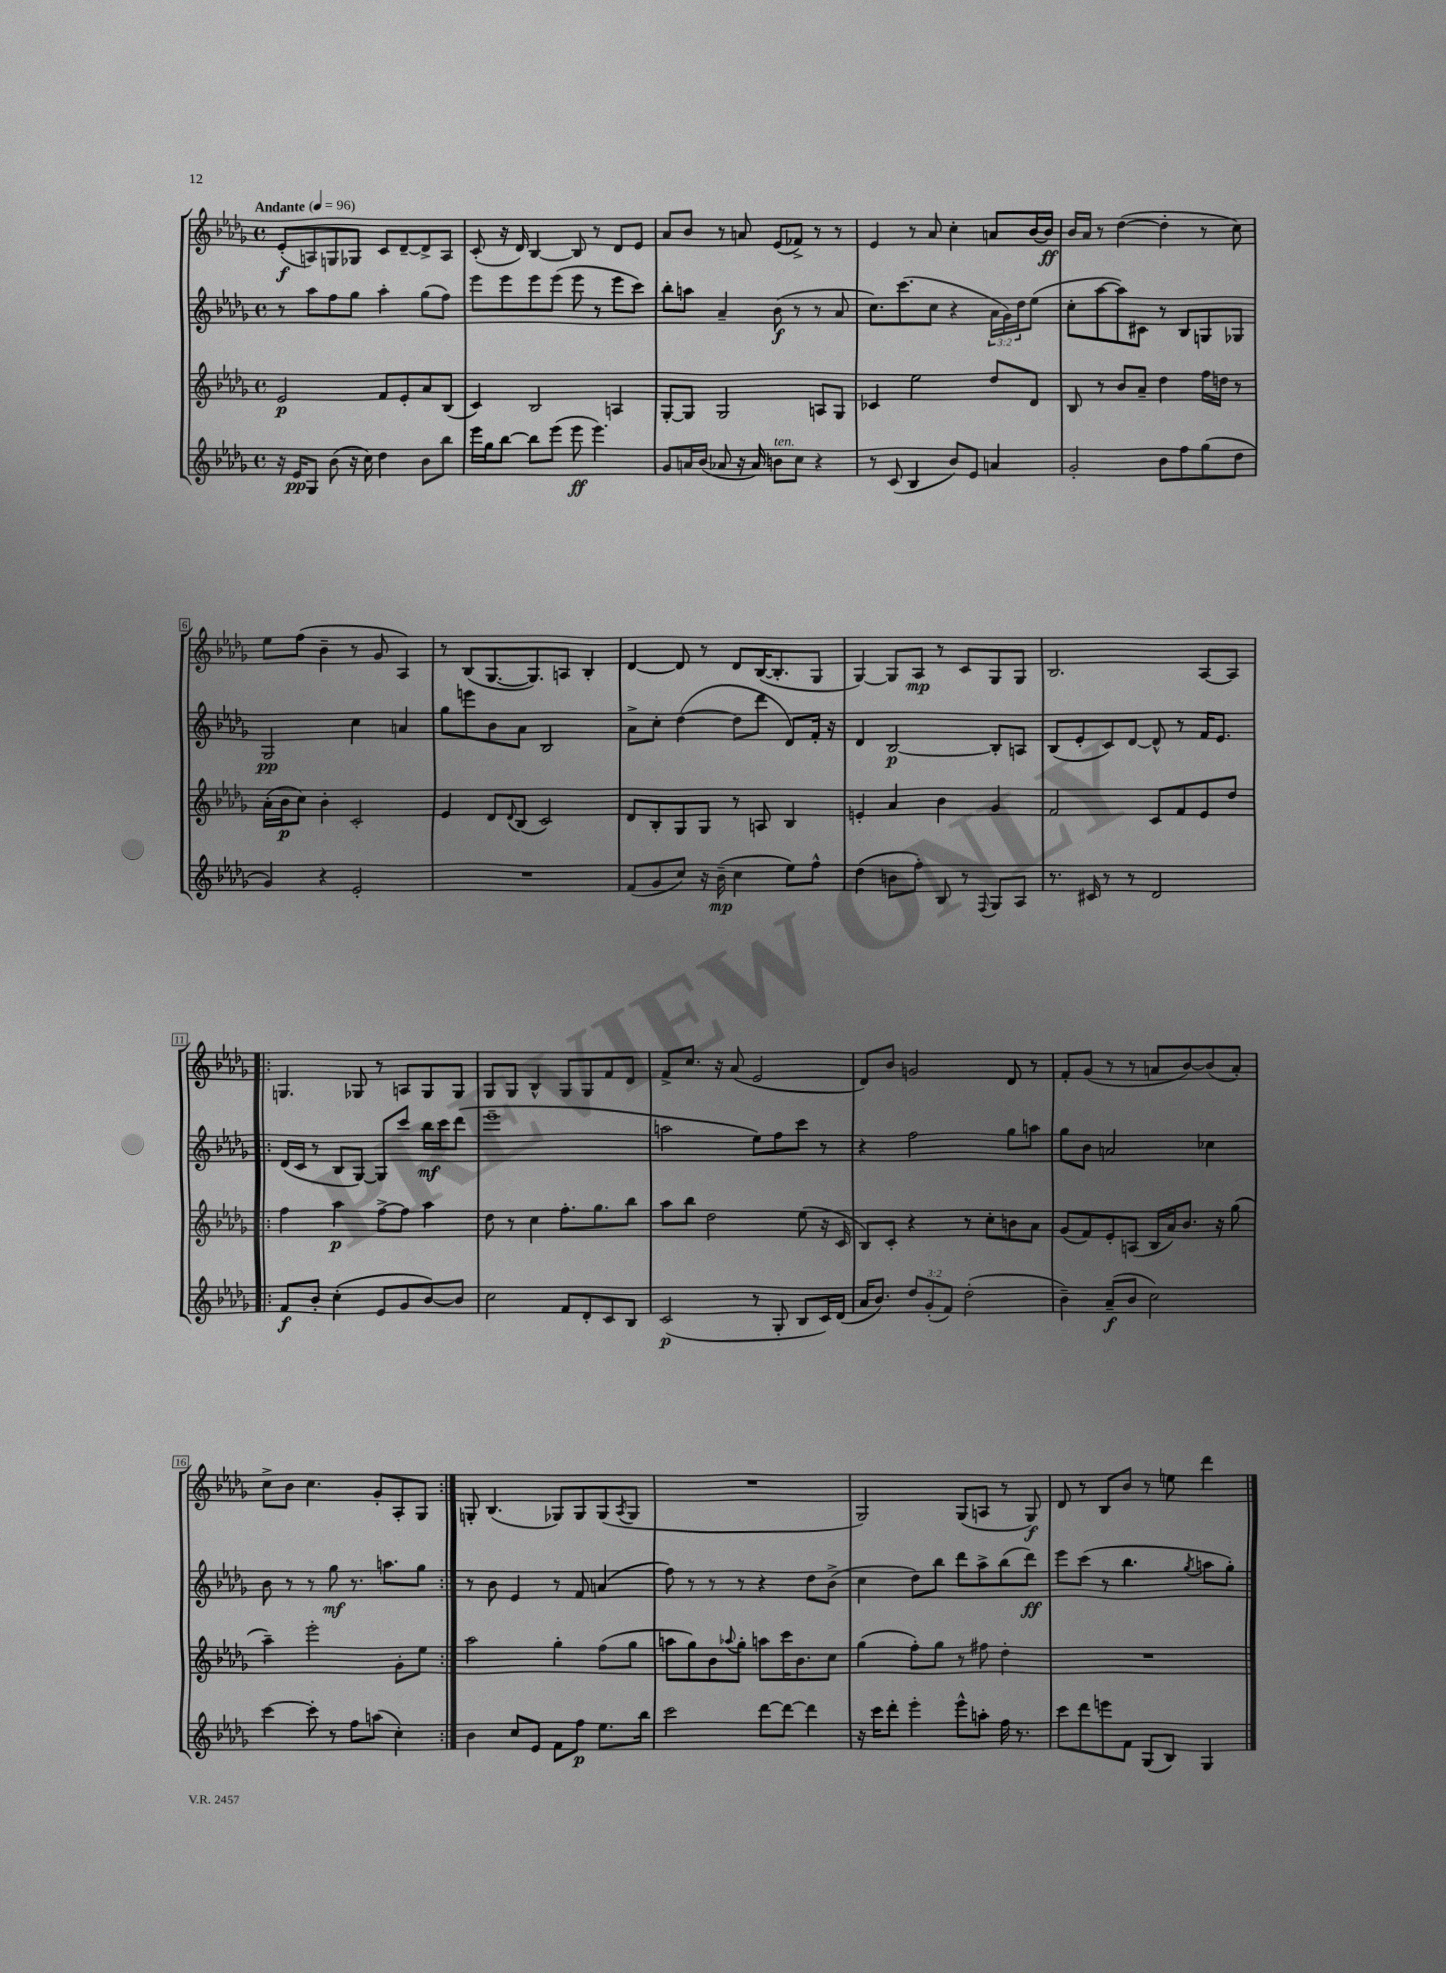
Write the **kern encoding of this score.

**kern	**dynam	**kern	**dynam	**kern	**dynam	**kern	**dynam
*part4	*part4	*part3	*part3	*part2	*part2	*part1	*part1
*staff4	*staff4	*staff3	*staff3	*staff2	*staff2	*staff1	*staff1
*clefG2	*	*clefG2	*	*clefG2	*	*clefG2	*
*k[b-e-a-d-g-]	*	*k[b-e-a-d-g-]	*	*k[b-e-a-d-g-]	*	*k[b-e-a-d-g-]	*
*M4/4	*	*M4/4	*	*M4/4	*	*M4/4	*
*met(c)	*	*met(c)	*	*met(c)	*	*met(c)	*
*MM96	*	*MM96	*	*MM96	*	*MM96	*
=1	=1	=1	=1	=1	=1	=1	=1
!	!	!	!	!	!	!LO:TX:a:B:t=Andante	!
16r	.	2e-/	p	8r	.	(8e-'/L	f
16e-/KL	pp	.	.	.	.	.	.
8G-/J	.	.	.	8aa-\L	.	8An/)	.
(8b-\	.	.	.	8ff\	.	8Gn/	.
16r	.	.	.	8gg-\J	.	8G-X/J	.
16cc\)	.	.	.	.	.	.	.
4dd-\	.	8f/L	.	4aa-'\	.	8c/L	.
.	.	8e-'/	.	.	.	[8d-~/	.
8b-\L	.	8a-/	.	(8gg-\L	.	8d-^/]	.
8bb-\J	.	(8B-/J	.	8ff\J)	.	8A/J	.
=2	=2	=2	=2	=2	=2	=2	=2
16eee-\LL	.	4c/)	.	8eee-\L	.	(8c'/	.
16gg-\J	.	.	.	.	.	.	.
[8bb-\J	.	.	.	8eee-\	.	16r	.
.	.	.	.	.	.	16d-/)	.
8bb-\L]	.	2B-/	.	8eee-\	.	[4B-/	.
(8eee-\J	.	.	.	(8eee-\J	.	.	.
8eee-\	ff	.	.	8eee-\	.	8B-/]	.
4.eee-\)	.	.	.	8r	.	8r	.
.	.	4An/	.	8eee-\L	.	8d-/L	.
.	.	.	.	8ccc\J)	.	8e-/J	.
=3	=3	=3	=3	=3	=3	=3	=3
8g-/L	.	[8G-'/L	.	8bb-'\L	.	8a-/L	.
16an/L	.	8G-/J]	.	8aan\J	.	8b-/J	.
(16b-/JJ	.	.	.	.	.	.	.
8a-X/	.	2G-/	.	4a-~/	.	8r	.
16r	.	.	.	.	.	8an/	.
16a-/)	.	.	.	.	.	.	.
!LO:TX:a:i:t=ten.	!	!	!	!	!	!	!
8bn\L	.	.	.	(8b-\	f	(8e-/L	.
8cc\J	.	.	.	8r	.	8f-X^/J)	.
4r	.	8An/L	.	8r	.	8r	.
.	.	8G-/J	.	8a-/	.	8r	.
=4	=4	=4	=4	=4	=4	=4	=4
8r	.	4c-X/	.	8.cc\L)	.	4e-/	.
(8c/	.	.	.	.	.	.	.
.	.	.	.	(8.ccc\	.	.	.
4B-/	.	2ee-\	.	.	.	8r	.
.	.	.	.	8cc\J	.	8a-/	.
8b-/L)	.	.	.	4r	.	4cc'\	.
8e-/J	.	.	.	.	.	.	.
4an/	.	8dd-/L	.	24a-\LL	.	8an/L	.
.	.	.	.	24g-\)	.	.	.
.	.	.	.	24dd-\J	.	.	.
.	.	8d-/J	.	(8ee-\J	.	[16b-/L	.
.	.	.	.	.	.	16b-/JJ]	ff
=5	=5	=5	=5	=5	=5	=5	=5
2g-'/	.	8B-/	.	8cc'\L	.	16b-/LL	.
.	.	.	.	.	.	16a-/JJ	.
.	.	8r	.	[8aa-\	.	8r	.
.	.	8b-/L	.	8aa-\])	.	([4dd-\	.
.	.	8a-~/J	.	8c#X\J	.	.	.
8b-\L	.	4dd-\	.	8r	.	4dd-'\]	.
8ff\	.	.	.	8B-/L	.	.	.
(8gg-\	.	16ff\LL	.	8Gn/	.	8r	.
.	.	16ddn\JJ	.	.	.	.	.
8dd-\J	.	8r	.	8G-X/J	.	8cc\)	.
!!LO:LB:g=z
=6	=6	=6	=6	=6	=6	=6	=6
4g-/)	.	(16a-'\LL	.	2G-/	pp	8ee-\L	.
.	.	16b-\J	p	.	.	.	.
.	.	8cc\J)	.	.	.	(8ff\J	.
4r	.	4b-'\	.	.	.	4b-~\	.
2e-'/	.	2c'/	.	4cc\	.	8r	.
.	.	.	.	.	.	8g-/	.
.	.	.	.	4an/	.	4A-/)	.
=7	=7	=7	=7	=7	=7	=7	=7
1r	.	4e-/	.	8gg-\L	.	8r	.
.	.	.	.	8eeen\	.	(8B-/L	.
.	.	8d-/L	.	8b-\	.	[8.G-/	.
.	.	8qqd-/	.	.	.	.	.
.	.	(8B-/J	.	8a-\J	.	.	.
.	.	.	.	.	.	8.G-/])	.
.	.	2c/)	.	2B-/	.	.	.
.	.	.	.	.	.	8An/J	.
.	.	.	.	.	.	4B-'/	.
=8	=8	=8	=8	=8	=8	=8	=8
(8f/L	.	8d-/L	.	8a-^\L	.	[4d-/	.
8g-/	.	8B-'/	.	8cc'\J	.	.	.
8cc/J)	.	8G-/	.	([4dd-\	.	8d-/]	.
16r	.	8G-/J	.	.	.	8r	.
(16b-~\	mp	.	.	.	.	.	.
4cc\	.	8r	.	8dd-\L]	.	8d-/L	.
.	.	8An/	.	8ddd-\J	.	([16B-/K	.
.	.	.	.	.	.	8.B-'/]	.
8ee-\L)	.	4B-/	.	8d-/L)	.	.	.
8ff^^\J	.	.	.	16f'/Jk	.	8G-/J	.
.	.	.	.	16r	.	.	.
=9	=9	=9	=9	=9	=9	=9	=9
(4dd-\	.	4en'/	.	4d-/	.	[4G-/)	.
8bn\L	.	4a-/	.	[2B-/	p	8G-/L]	.
8ff'\J)	.	.	.	.	.	8A-/J	mp
8B-/	.	4b-\	.	.	.	8r	.
8r	.	.	.	.	.	8c/L	.
8qqF/	.	.	.	.	.	.	.
8G-/L	.	4g-/	.	8B-'/L]	.	8G-/	.
8A-/J	.	.	.	8An/J	.	8G-/J	.
=10	=10	=10	=10	=10	=10	=10	=10
8.r	.	2f/	.	(8B-/L	.	2.B-/	.
.	.	.	.	8e-'/	.	.	.
16c#X/	.	.	.	.	.	.	.
8r	.	.	.	8c/)	.	.	.
8r	.	.	.	[8d-/J	.	.	.
2d-/	.	8c/L	.	8d-^^/]	.	.	.
.	.	8f/	.	8r	.	.	.
.	.	8e-/	.	16f/KL	.	[8A-/L	.
.	.	.	.	8.e-/J	.	.	.
.	.	8dd-/J	.	.	.	8A-/J]	.
!!LO:LB:g=z
=11!|:	=11!|:	=11!|:	=11!|:	=11!|:	=11!|:	=11!|:	=11!|:
8f/L	f	4ff\	.	(16d-/LL	.	4.Gn/	.
.	.	.	.	16c/JJ	.	.	.
8b-'/J	.	.	.	8r	.	.	.
(4cc'\	.	4aa-\	p	8B-/L	.	.	.
.	.	.	.	[8G-/J)	.	8G-X/	.
8e-/L	.	[8ff^\L	.	8G-/L]	.	8r	.
8g-/	.	8ff\J]	.	8ccc/J	.	8An/L	.
[8b-/)	.	4aa-\	.	16bb-\LL	mf	8G-/	.
.	.	.	.	16ccc\J	.	.	.
8b-/J]	.	.	.	(8ddd-\J	.	8G-/J	.
=12	=12	=12	=12	=12	=12	=12	=12
2cc\	.	8dd-\	.	1eee-~	.	8G-/L	.
.	.	8r	.	.	.	8G-/J	.
.	.	4cc\	.	.	.	4B-^^/	.
8f/L	.	8.ff'\L	.	.	.	8G-/L	.
8d-'/	.	.	.	.	.	8G-/	.
.	.	8.gg-\	.	.	.	.	.
8c/	.	.	.	.	.	8f/	.
8B-/J	.	8bb-\J	.	.	.	8d-/J	.
=13	=13	=13	=13	=13	=13	=13	=13
(2c/	p	8aa-\L	.	2aan\	.	8f^/L	.
.	.	8bb-\J	.	.	.	8.cc/J	.
.	.	2dd-\	.	.	.	.	.
.	.	.	.	.	.	16r	.
.	.	.	.	.	.	(8a-/	.
8r	.	.	.	8ee-\L)	.	2e-/	.
8G-'/	.	.	.	8ff\	.	.	.
8B-/L	.	(8ee-\	.	8ccc\J	.	.	.
16c/L)	.	16r	.	8r	.	.	.
(16d-/JJ	.	16c/	.	.	.	.	.
=14	=14	=14	=14	=14	=14	=14	=14
16a-/KL	.	8B-/L)	.	4r	.	8d-/L)	.
8.b-/J)	.	.	.	.	.	.	.
.	.	8c'/J	.	.	.	8b-/J	.
12dd-/L	.	4r	.	2ff\	.	2gn/	.
(12g-'/	.	.	.	.	.	.	.
12f/J)	.	.	.	.	.	.	.
(2dd-'\	.	8r	.	.	.	.	.
.	.	8cc'\L	.	.	.	.	.
.	.	8bn\	.	8gg-\L	.	8d-/	.
.	.	8a-\J	.	8aan\J	.	8r	.
=15	=15	=15	=15	=15	=15	=15	=15
4b-~\)	.	(8g-/L	.	8gg-\L	.	8f'/L	.
.	.	8f/)	.	8b-\J	.	(8g-/J	.
(8a-~/L	f	8e-'/	.	2an/	.	8r	.
8b-/J	.	(8An/J	.	.	.	8r	.
2cc\)	.	16B-/LL	.	.	.	8an/L	.
.	.	16a-/J)	.	.	.	.	.
.	.	8.b-/J	.	.	.	[8b-/)	.
.	.	.	.	4cc-X\	.	(8b-/]	.
.	.	16r	.	.	.	.	.
.	.	(8gg-\	.	.	.	8a'/J)	.
!!LO:LB:g=z
=16	=16	=16	=16	=16	=16	=16	=16
[4ccc\	.	4aa-~\)	.	8b-\	.	8cc^\L	.
.	.	.	.	8r	.	8b-\J	.
8ccc'\]	.	2eee-'\	.	8r	.	4.cc\	.
8r	.	.	.	8gg-\	mf	.	.
8ff\L	.	.	.	8.r	.	.	.
(8aan\J	.	.	.	.	.	8g-'/L	.
.	.	.	.	8.aan\L	.	.	.
4cc'\)	.	8g-'\L	.	.	.	8A-'/	.
.	.	8ee-\J	.	8gg-\J	.	8G-/J	.
=17:|!	=17:|!	=17:|!	=17:|!	=17:|!	=17:|!	=17:|!	=17:|!
4b-\	.	2aa-\	.	8r	.	8Gn'/	.
.	.	.	.	8b-\	.	(4.B-/	.
8cc/L	.	.	.	4e-/	.	.	.
8e-/J	.	.	.	.	.	.	.
8f\L	.	4gg-'\	.	8r	.	8G-X/L)	.
8ff\J	p	.	.	8f/	.	8G-/	.
8.ee-\L	.	(8ff\L	.	(4an/	.	(8G-/	.
.	.	.	.	.	.	8qA-/	.
.	.	8gg-\J	.	.	.	8G-/J	.
16bb-\Jk	.	.	.	.	.	.	.
=18	=18	=18	=18	=18	=18	=18	=18
2ccc\	.	8aan\L	.	8ff\)	.	1r	.
.	.	8gg-\)	.	8r	.	.	.
.	.	8b-\	.	8r	.	.	.
.	.	8qqaa-X/	.	.	.	.	.
.	.	8gg-'\J	.	8r	.	.	.
[8ddd-\L	.	8aan\L	.	4r	.	.	.
8ddd-\J_	.	16ccc\K	.	.	.	.	.
.	.	8.b-\	.	.	.	.	.
4ddd-\]	.	.	.	8dd-\L	.	.	.
.	.	8cc\J	.	(8b-^\J	.	.	.
=19	=19	=19	=19	=19	=19	=19	=19
16r	.	(4gg-\	.	4cc\	.	2G-/)	.
16ccc\KL	.	.	.	.	.	.	.
8ddd-'\J	.	.	.	.	.	.	.
4eee-'\	.	8ff'\L)	.	8dd-\L)	.	.	.
.	.	8gg-\J	.	8bb-\J	.	.	.
8eee-^^\L	.	8r	.	8ddd-\L	.	(8G-/L	.
8aan'\J	.	8ff#X\	.	8aa-^\	.	8An/J	.
16ff\	.	4dd-'\	.	(8bb-\	.	8r	.
8.r	.	.	.	.	.	.	.
.	.	.	.	8ddd-\J)	ff	8G-/)	f
=20	=20	=20	=20	=20	=20	=20	=20
8ccc\L	.	1r	.	8eee-\L	.	8d-/	.
8ddd-\	.	.	.	(8ccc\J	.	8r	.
8eeen\	.	.	.	8r	.	8B-/L	.
8f\J	.	.	.	4.bb-\	.	8b-/J	.
(8G-/L	.	.	.	.	.	8r	.
8B-/J)	.	.	.	.	.	8een\	.
.	.	.	.	8qgg-/	.	.	.
4G-/	.	.	.	8aan\L	.	4ddd-\	.
.	.	.	.	8gg-'\J)	.	.	.
==	==	==	==	==	==	==	==
*-	*-	*-	*-	*-	*-	*-	*-
